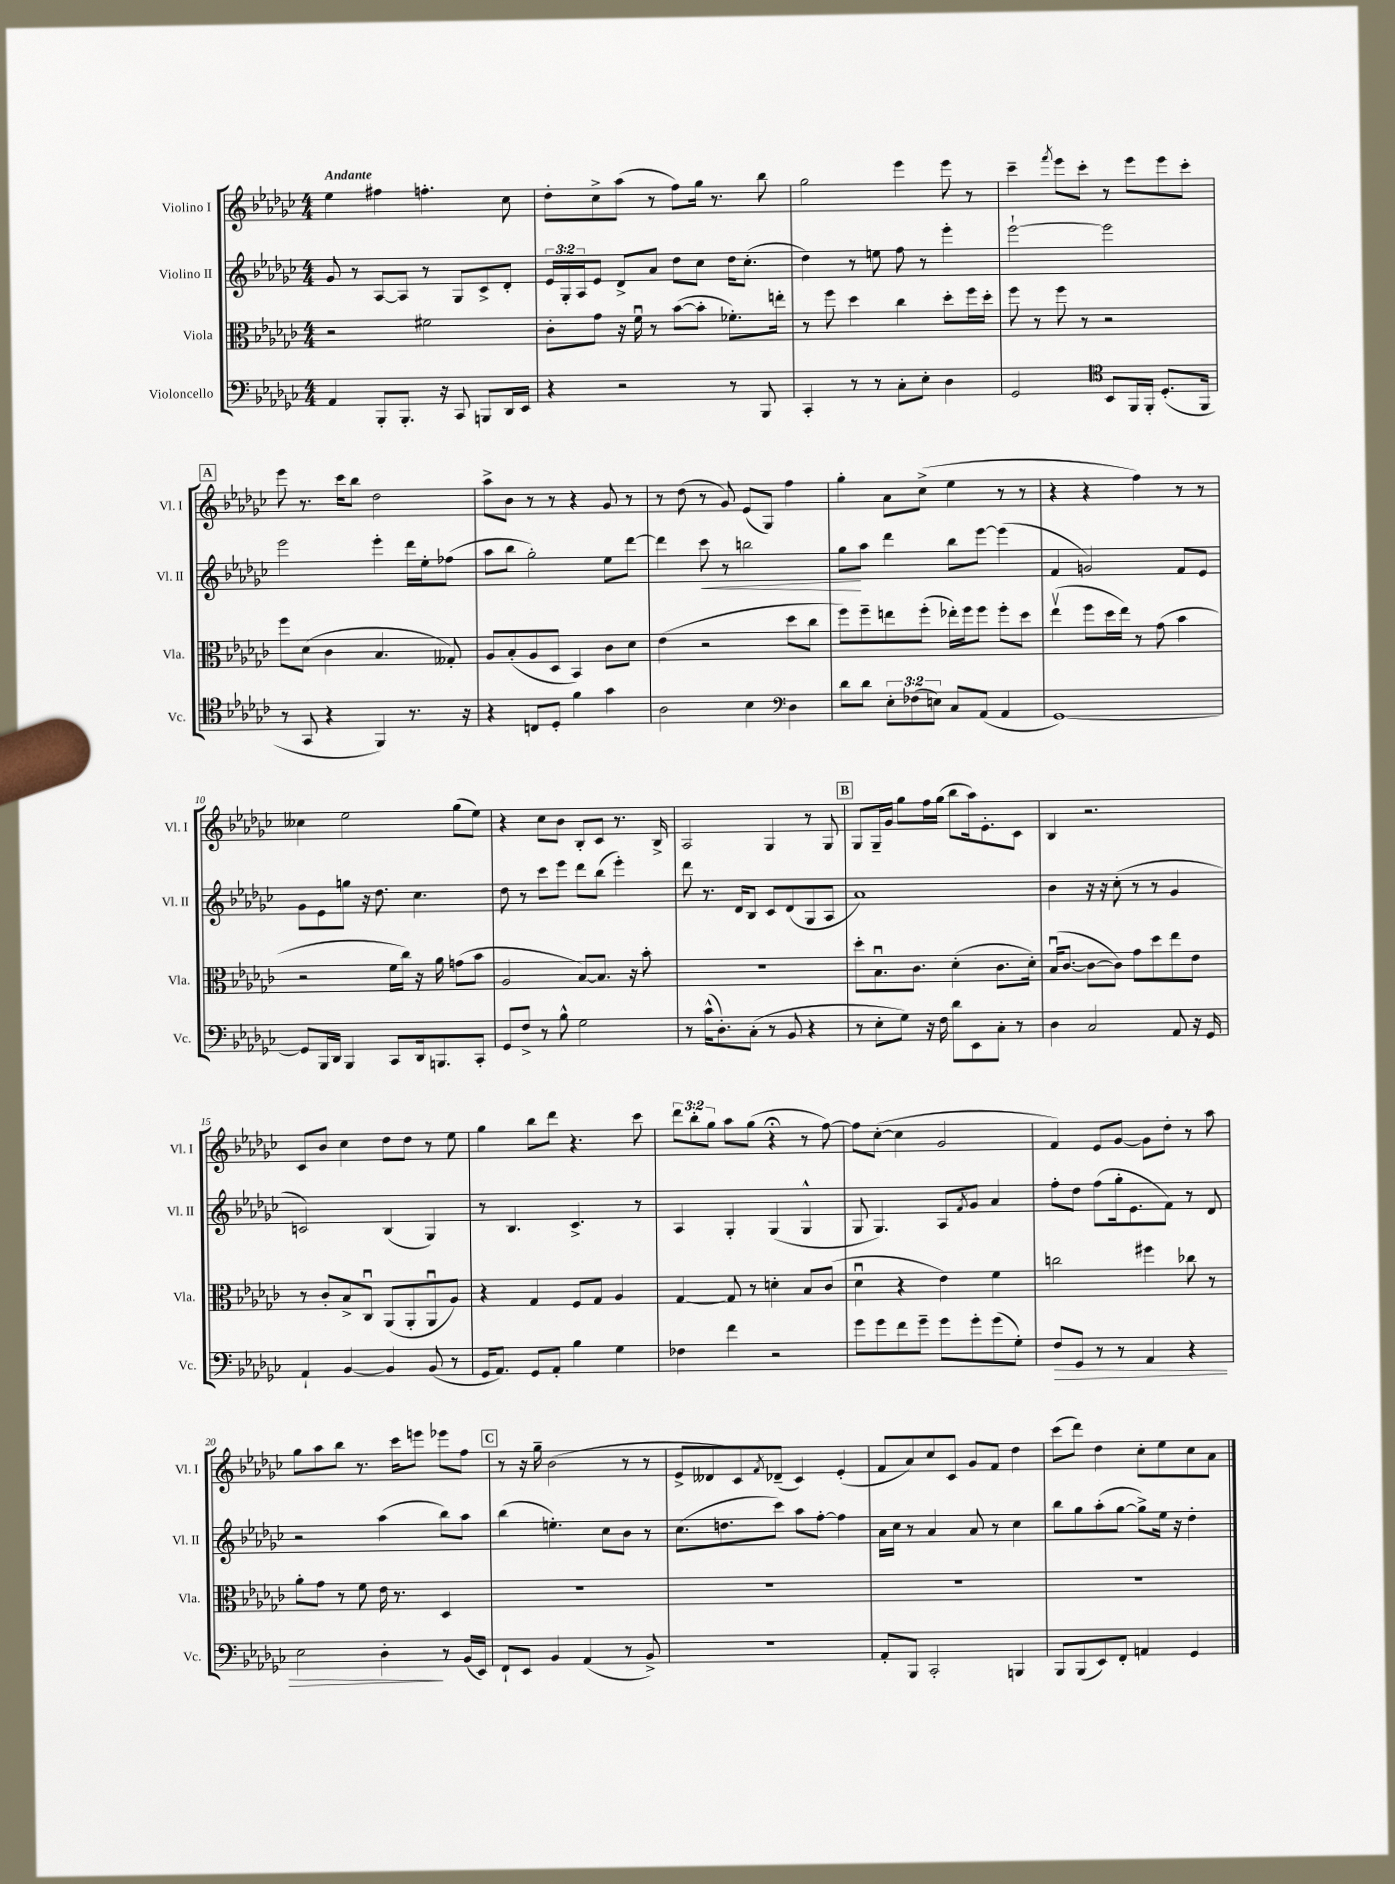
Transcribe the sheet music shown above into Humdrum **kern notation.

**kern	**kern	**kern	**kern
*staff4	*staff3	*staff2	*staff1
*clefF4	*clefC3	*clefG2	*clefG2
*k[b-e-a-d-g-c-]	*k[b-e-a-d-g-c-]	*k[b-e-a-d-g-c-]	*k[b-e-a-d-g-c-]
*M4/4	*M4/4	*M4/4	*M4/4
4AA-	2r	8g-	4ee-
.	.	8r	.
8BBB-'	.	[8A-	4ff#
8.BBB-'	.	8A-]	.
.	2f#	8r	4.ff'
16r	.	.	.
8CC-	.	8G-	.
8BBB	.	8c-^	.
16DD-	.	8d-'	8cc-
16EE-	.	.	.
=	=	=	=
4r	8c-'	24e-	8dd-'
.	.	24G-'	.
.	.	24A-	.
.	8g-	8e-	8cc-^
2r	16r	8d-^	(8aa-
.	16fu	.	.
.	8r	8a-	8r
.	([8b-	8dd-	8ff)
.	8b-']	8cc-	16gg-
.	.	.	8.r
8r	8.f-')	16dd-	.
.	.	(8.cc-'	.
8BBB-	.	.	8bb-
.	16ee'	.	.
=	=	=	=
4CC-'	8r	4dd-)	2gg-
.	8ff	.	.
8r	4dd-	8r	.
8r	.	8ee	.
8C-'	4cc-	8ff	4eee-
8E-'	.	8r	.
4D-	8dd-'	4eee-'	8eee-
.	16ff	.	8r
.	16dd-'	.	.
=	=	=	=
2GG-	8ff	[2eee-`	4ccc-~
.	8r	.	.
.	.	.	8qfff
.	8ff	.	8eee-
.	8r	.	8ccc-'
*clefC4	*	*	*
8BB-	2r	2eee-]	8r
16FF	.	.	8eee-
16FF'	.	.	.
(8.D-'	.	.	8eee-
.	.	.	8ccc-'
16FF	.	.	.
=	=	=	=
8r	8ff	2eee-	8eee-
8GG-	(8d-	.	8.r
4r	4c-	.	.
.	.	.	16ccc-
.	.	.	8bb-
4FF)	4.B-	4eee-'	2dd-
8.r	.	16ddd-	.
.	.	16ee-'	.
.	8G--')	(8ff-	.
16r	.	.	.
=	=	=	=
4r	8A-	8aa-	8aa-^
.	(8B-'	8bb-	8b-
8C	8A-	2gg-')	8r
8D-'	8D-	.	8r
4f	4BB-)	.	4r
4g-	8c-	8ee-	8g-
.	8d-	[8ddd-	8r
=	=	=	=
2A-	(4e-	4ddd-]	8r
.	.	.	(8dd-
.	2r	8ccc-	8r
.	.	8r	8g-)
4B-	.	2bb	(8e-
.	.	.	8G-)
*clefF4	*	*	*
4D-	8dd-	.	4ff
.	8cc-	.	.
=	=	=	=
8d-	8ff)	8gg-	4gg-'
8d-	8ff~	8aa-	.
12E-'	8ee	4ddd-	8a-
(12F-	.	.	.
.	(8ff'	.	(8cc-^
12E)	.	.	.
8C-	16ee-')	8bb-	4ee-
.	16ff	.	.
(8AA-	8ff	[8eee-	.
4AA-	8ff'	(4eee-]	8r
.	8dd-	.	8r
=	=	=	=
[1GG-)	(4ee-v	4f	4r
.	8ff	2g)	4r
.	16dd-	.	.
.	16ee-)	.	.
.	8r	.	4ff)
.	(8g-	.	.
.	4b-	8f	8r
.	.	8e-	8r
=	=	=	=
8GG-]	2r	8g-	4cc--
16BBB-	.	8e-	.
16DD-	.	.	.
4BBB-	.	8gg	2ee-
.	.	16r	.
.	.	8.dd-	.
8CC-	16f	.	.
.	16cc-)	.	.
16DD-	16r	4.cc-	.
8.BBB	16a-	.	.
.	(8g	.	(8gg-
8CC-'	8b-	.	8ee-)
=	=	=	=
8GG-	2A-	8dd-	4r
8F^	.	8r	.
8r	.	8ccc-	8cc-
8B-^^	.	8eee-	8b-
2G-	[8B-)	8ddd-	8B-'
.	8.B-]	(8bb-	8c-
.	.	4eee-')	8.r
.	16r	.	.
.	8b-'	.	.
.	.	.	16B-^
=	=	=	=
8r	1r	8ddd-	2A-
(16c-^^	.	8.r	.
8.D-')	.	.	.
.	.	16d-	.
(8C-'	.	8B-	.
8r	.	8c-	4G-
8BB-	.	(8d-	.
4r	.	8G-	8r
.	.	8A-	8G-
=	=	=	=
8r	8dd-'	1a-)	8G-
8E-'	8.B-u	.	16G-~
.	.	.	16g-
8G-)	.	.	8gg-
.	8.c-	.	.
16r	.	.	16ff
16F	.	.	(16gg-
8d-	(4d-'	.	8bb-
8EE-	.	.	16aa-)
.	.	.	8.e-'
8C-'	8.c-	.	.
8r	.	.	8c-
.	16d-')	.	.
=	=	=	=
4D-	(16B-u	4b-	4B-
.	[8.c-	.	.
2C-	8c-_	16r	2.r
.	.	16r	.
.	8c-])	(8cc-'	.
.	8g-	8r	.
.	8dd-	8r	.
8AA-	8ee-	4g-	.
16r	8e-	.	.
16GG-	.	.	.
=	=	=	=
4AA-`	8r	2c)	8c-
.	8c-'	.	8b-
[4BB-	8B-^	.	4cc-
.	8C-u	.	.
4BB-]	(8AA-	(4B-	8dd-
.	8AA-'	.	8dd-
(8BB-	8AA-u	4G-)	8r
8r	8A-)	.	8ee-
=	=	=	=
16GG-	4r	8r	4gg-
8.AA-)	.	.	.
.	.	4.B-	.
8GG-	4G-	.	8bb-
8AA-'	.	.	8ddd-
4B-	8F	4.c-^	4.r
.	8G-	.	.
4G-	4A-	.	.
.	.	8r	8ccc-
=	=	=	=
4F-	[4G-	4A-	12ddd-
.	.	.	12bb-'
.	.	.	12gg-
4f	8G-]	4G-'	8aa-
.	8r	.	(8gg-
2r	4d'	(4G-	4r;
.	8B-	4G-^^	8r
.	(8c-	.	[8ff)
=	=	=	=
8g-	4d-u	8G-	8ff]
8g-	.	4.G-)	([8cc-'
8f	4r	.	4cc-]
8g-~	.	.	.
8g-	4e-)	8A-	2g-
.	.	8qf	.
8g-'	.	8g-	.
(8g-	4f	4a-	.
8G-')	.	.	.
=	=	=	=
8F	2cc	8ff'	4f)
8GG-	.	8dd-	.
8r	.	(8ff	8e-
8r	.	16gg-'	[8g-
.	.	8.e-	.
4AA-	4ff#	.	8g-]
.	.	8f)	8dd-'
4r	8cc-	8r	8r
.	8r	8d-	8aa-
=	=	=	=
2E-	8a-'	2r	8gg-
.	8g-	.	8aa-
.	8r	.	8bb-
.	8f	.	8.r
4D-'	16e-	(4aa-	.
.	8.r	.	16ccc-
.	.	.	8eee
8r	4D-	8bb-)	8eee-
(16BB-	.	8aa-	8ff
16EE-)	.	.	.
=	=	=	=
8FF`	1r	(4bb-	8r
8EE-	.	.	16r
.	.	.	16gg-~
4BB-	.	4.ee')	(2b-
(4AA-	.	.	.
.	.	8cc-	.
8r	.	8b-	8r
8BB-^)	.	8r	8r
=	=	=	=
1r	1r	(8.cc-	8e-^
.	.	.	8d--
.	.	8.dd	.
.	.	.	8c-)
.	.	.	8qf
.	.	8ccc-)	(8d-~
.	.	8aa-	4c-)
.	.	[8ff'	.
.	.	4ff]	(4e-'
=	=	=	=
8AA-'	1r	16a-	8f
.	.	16cc-	.
8BBB-	.	8r	8a-)
2CC-'	.	4a-	8cc-
.	.	.	8c-
.	.	8a-	8g-
.	.	8r	8f
4BBB	.	4cc-	4dd-
=	=	=	=
8BBB-	1r	8bb-	(8ccc-
(8BBB-	.	8gg-	8ddd-)
8EE-)	.	(8aa-'	4dd-
8FF'	.	[8gg-	.
4AA	.	8gg-^])	8cc-'
.	.	16ee-	8ee-
.	.	16r	.
4GG-	.	4dd-'	8cc-
.	.	.	8a-
==	==	==	==
*-	*-	*-	*-
